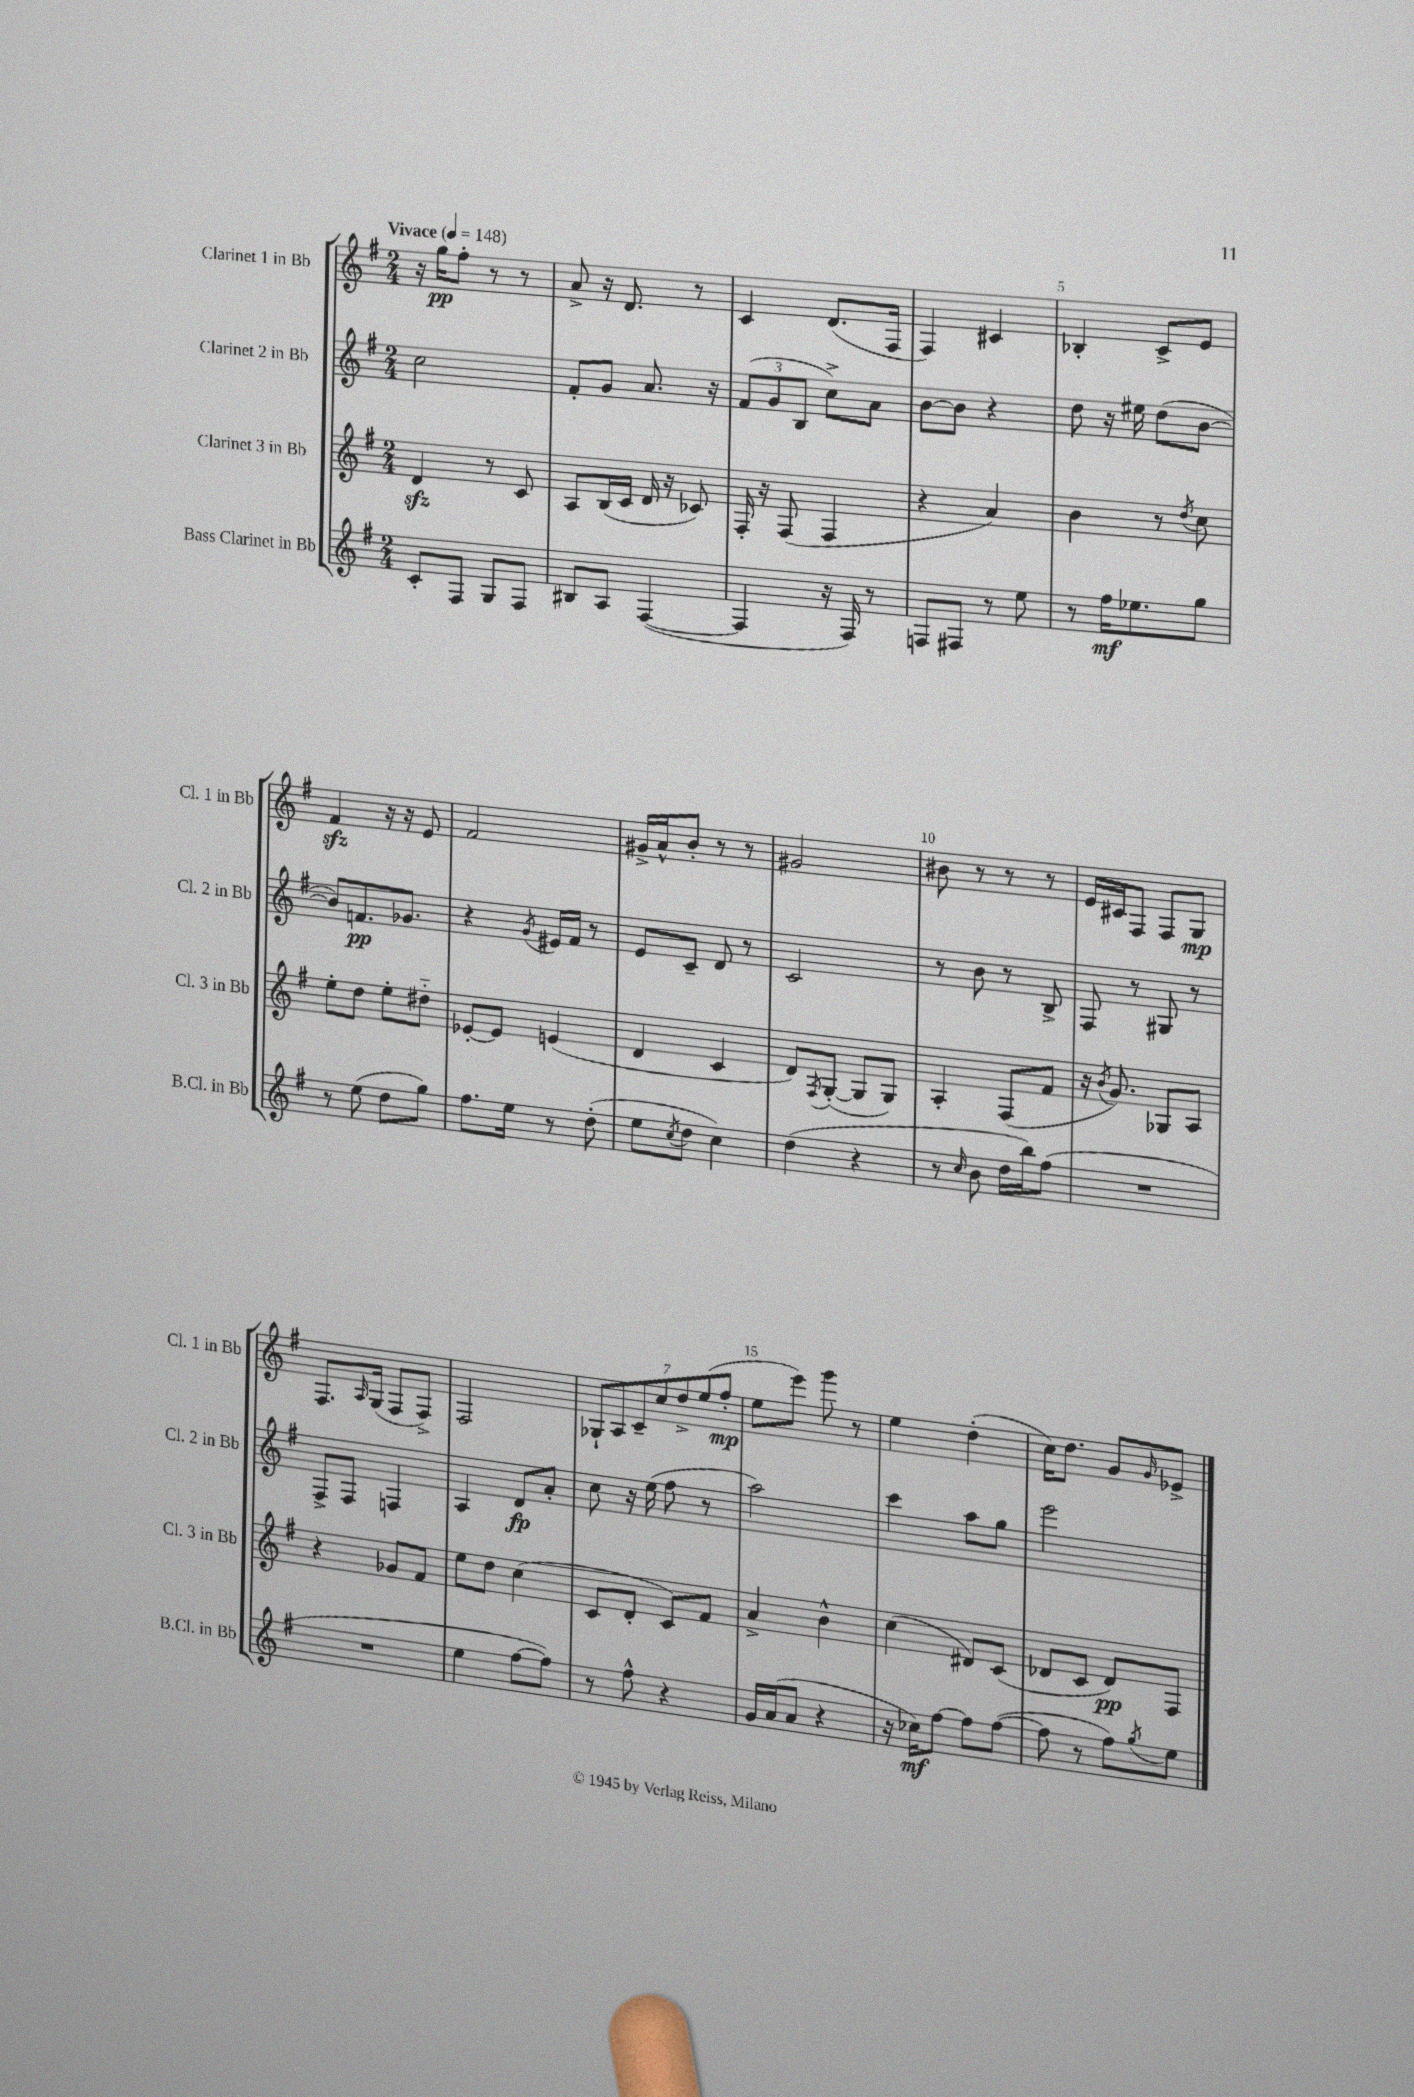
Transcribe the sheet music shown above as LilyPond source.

<<
\new StaffGroup <<
\new Staff = "s0" \with { instrumentName = "Clarinet 1 in Bb" shortInstrumentName = "Cl. 1 in Bb" } {
    \clef treble \key g \major \numericTimeSignature \time 2/4 \tempo "Vivace" 4 = 148
    r16 g''16\pp fis''8-. r8 r8 |
    a'8-> r16 d'8. r8 |
    c'4 d'8.( fis16 |
    fis4) cis'4 |
    bes4-. c'8-> e'8 |
    fis'4\sfz r16 r16 e'8 |
    fis'2 |
    gis'16-> a'16-^ b'8-. r8 r8 |
    gis'2 |
    bis'8 r8 r8 r8 |
    e'16 cis'16 fis8 fis8 g8\mp |
    fis8. \grace { a16 } g16( fis8 fis8->) |
    fis2 |
    \tuplet 7/4 { ges8-! a8 c'8-- c''8 d''8-> e''8( fis''8-.\mp } |
    e''8 e'''8) g'''8 r8 |
    e''4 d''4-.( |
    c''16) d''8. g'8 \grace { g'16 } ees'8-> \bar "|." |
}
\new Staff = "s1" \with { instrumentName = "Clarinet 2 in Bb" shortInstrumentName = "Cl. 2 in Bb" } {
    \clef treble \key g \major \numericTimeSignature \time 2/4
    c''2 |
    fis'8-. g'8 a'8. r16 |
    \tuplet 3/2 { fis'8( g'8 b8 } c''8->) a'8 |
    b'8~ b'8 r4 |
    d''8 r16 eis''16 d''8( b'8~ |
    b'8) f'8.\pp ges'8. |
    r4 \acciaccatura { g'8 } eis'16 fis'16 r8 |
    e'8 c'8-- d'8 r8 |
    c'2 |
    r8 b'8 r8 b8-> |
    fis8 r8 gis8 r8 |
    fis8-> fis8 f4 |
    a4 d'8\fp a'8-. |
    c''8 r16 e''16( fis''8 r8 |
    a''2) |
    c'''4 a''8 g''8 |
    e'''2 \bar "|." |
}
\new Staff = "s2" \with { instrumentName = "Clarinet 3 in Bb" shortInstrumentName = "Cl. 3 in Bb" } {
    \clef treble \key g \major \numericTimeSignature \time 2/4
    d'4\sfz r8 c'8 |
    a8 b16( c'16 d'16 r16 ces'8) |
    fis16-. r16 fis8( fis4 |
    r4 a'4) |
    b'4 r8 \acciaccatura { d''8 } c''8 |
    e''8-. d''8 e''8-. dis''8-_ |
    ees'8~-. ees'8 e'4( |
    d'4 c'4 |
    d'8) \acciaccatura { fis8 } g8~-.( g8 g8) |
    a4-. fis8( fis'8 |
    r16 \acciaccatura { b'8 } g'8.) ges8 a8 |
    r4 ges'8 fis'8 |
    e''8 d''8 c''4( |
    c'8 d'8-. c'8) fis'8 |
    a'4-> b'4-^ |
    c''4( dis'8) c'8( |
    des'8 c'8 des'8\pp) fis8 \bar "|." |
}
\new Staff = "s3" \with { instrumentName = "Bass Clarinet in Bb" shortInstrumentName = "B.Cl. in Bb" } {
    \clef treble \key g \major \numericTimeSignature \time 2/4
    c'8-. fis8 g8 fis8 |
    bis8 a8 fis4~( |
    fis4 r16 fis16) r8 |
    f8 fis8 r8 e''8 |
    r8 fis''16\mf ees''8. g''8 |
    r8 e''8( d''8 g''8) |
    fis''8. e''16 r8 d''8-.( |
    e''8 \acciaccatura { c''8 } d''8 c''4) |
    d''4( r4 |
    r8 \grace { c''16 } b'8 d''16 b''16) fis''8( |
    R2 |
    R2 |
    e''4 fis''8~ fis''8) |
    r8 fis''8-^ r4 |
    g'16 a'16( a'8 r4 |
    r16 ces''16\mf) fis''8~ fis''8 fis''8~( |
    fis''8 r8 fis''8) \acciaccatura { g''8 } e''8 \bar "|." |
}
>>
>>
\layout { \context { \Score \override BarNumber.break-visibility = ##(#f #t #t) barNumberVisibility = #(every-nth-bar-number-visible 5) } }
